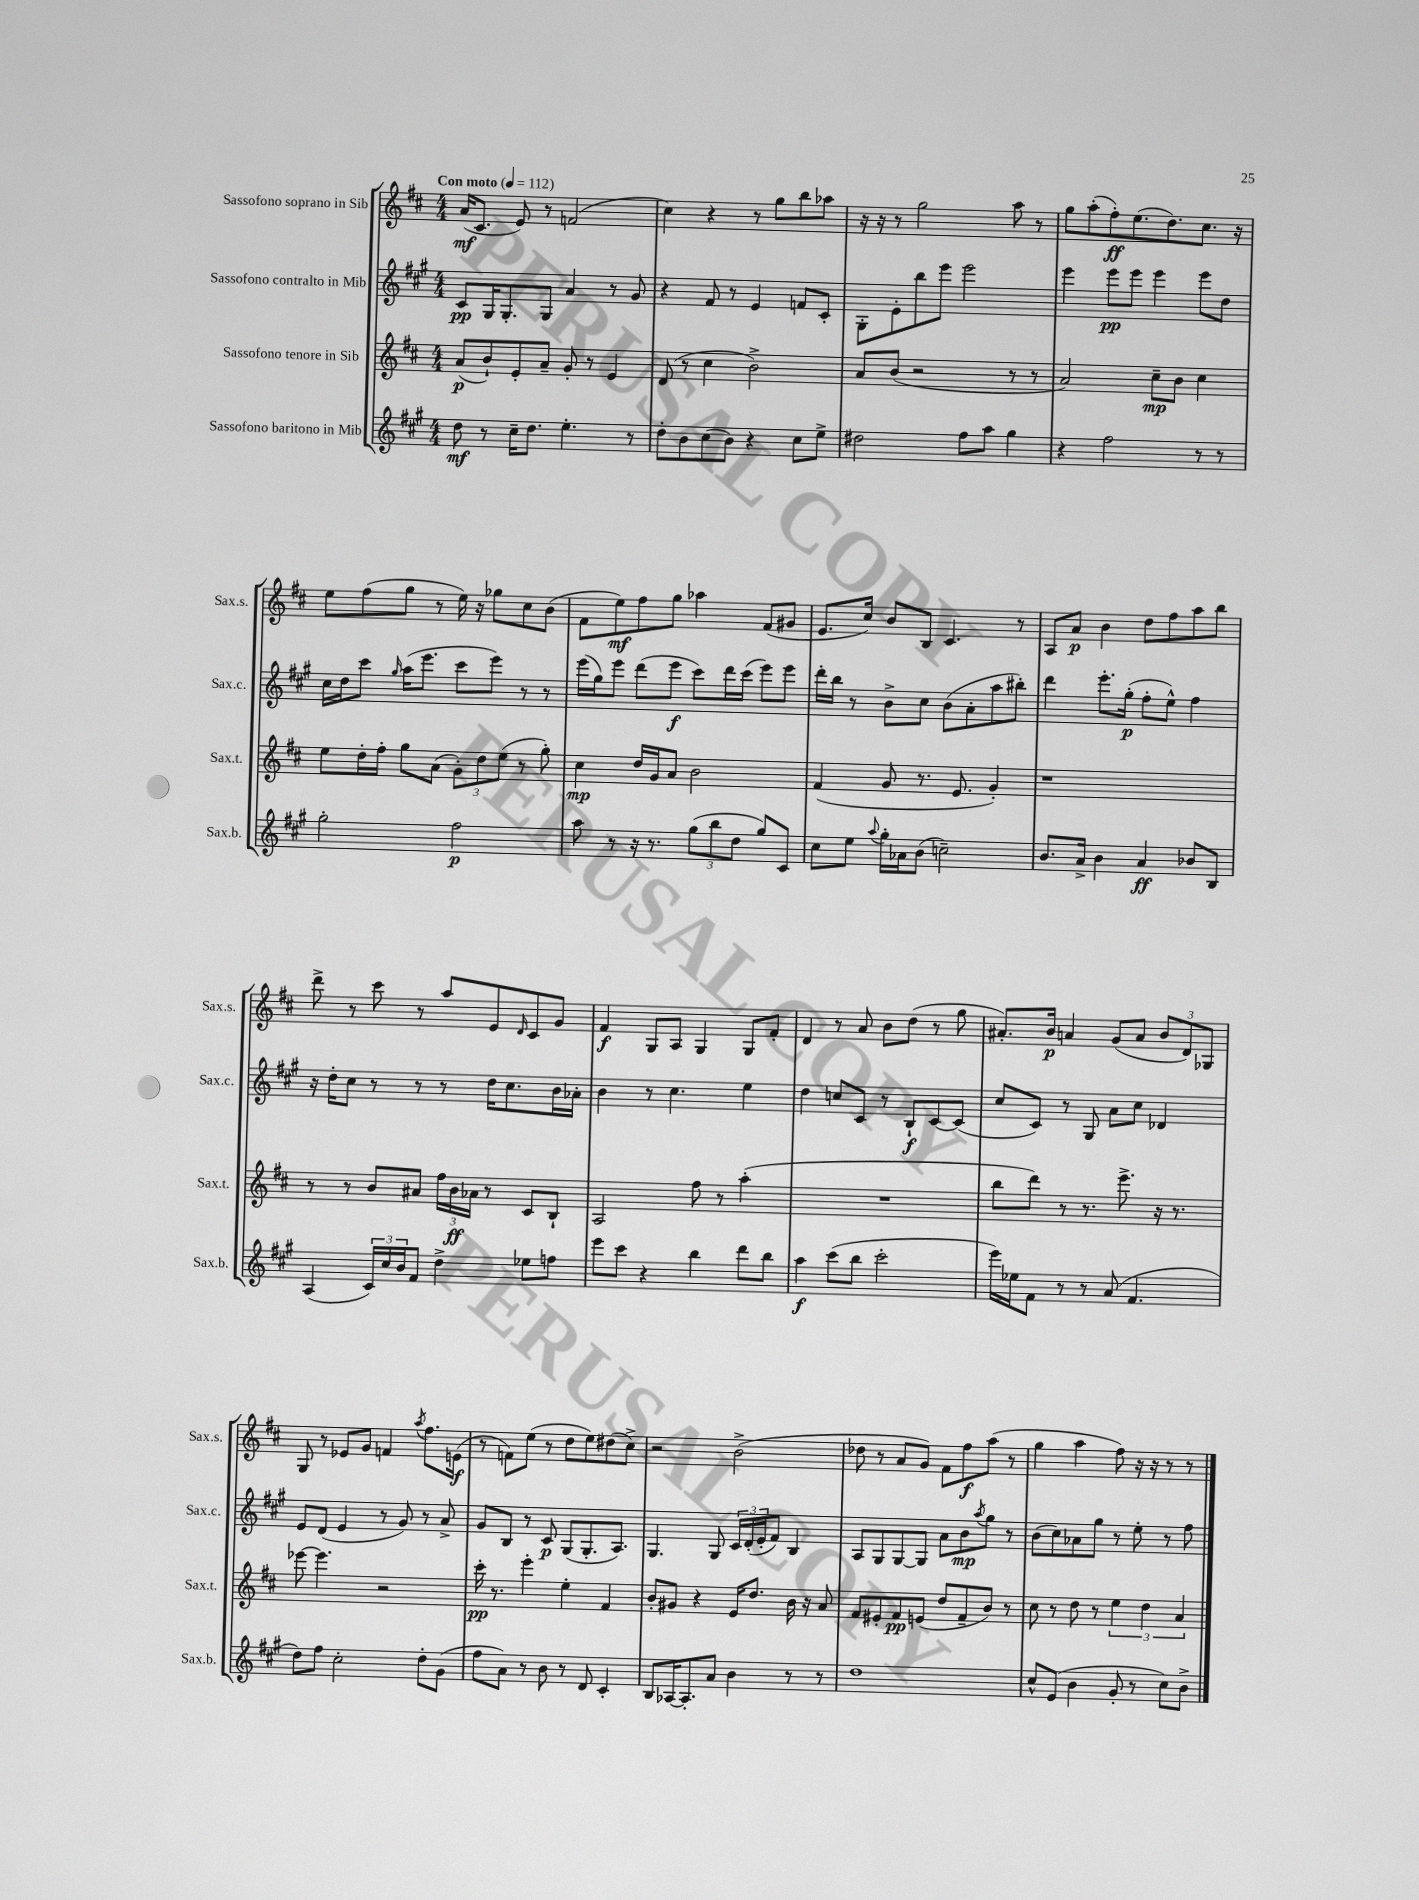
<<
\new StaffGroup <<
\new Staff = "s0" \with { instrumentName = "Sassofono soprano in Sib" shortInstrumentName = "Sax.s." } {
    \clef treble \key d \major \numericTimeSignature \time 4/4 \tempo "Con moto" 4 = 112
    a'16\mf( cis'8. e'8) r8 f'2( |
    cis''4) r4 r8 g''8 b''8 aes''8 |
    r16 r16 r8 g''2 a''8 r8 |
    g''8 a''8-.( fis''8-.\ff) e''8.( d''8.) cis''8. r16 |
    e''8 fis''8( g''8 r8 e''16) r16 ges''8 cis''8 b'8( |
    fis'8 e''8\mf) fis''8 g''8 aes''4 fis'8( gis'8 |
    e'8. cis''16) b'8 b8 cis'4. r8 |
    a8 a'8\p b'4 d''8 fis''8 a''8 b''8 |
    d'''8-> r8 cis'''8 r8 a''8 e'8 \grace { d'16 } cis'8 g'8 |
    fis'4\f g8 a8 g4 g8 fis'8-. |
    d'4 r8 a'8 b'8 d''8( r8 g''8 |
    ais'8.-.) b'16\p a'4 g'8( a'8 \tuplet 3/2 { b'8 d'8) ges8 } |
    g8 r8 ees'8 g'8 f'4 \acciaccatura { a''8 } fis''8. e'16\f( |
    r8 f'8) e''8( r8 d''8 e''8) dis''8( cis''8->) |
    r2 b'2->( |
    des''8 r8 a'8 g'8) fis'8 fis''8\f a''8( r8 |
    g''4 a''4 fis''8) r16 r16 r8 r8 \bar "|." |
}
\new Staff = "s1" \with { instrumentName = "Sassofono contralto in Mib" shortInstrumentName = "Sax.c." } {
    \clef treble \key a \major \numericTimeSignature \time 4/4
    cis'8\pp gis16 gis8.-. gis8 a'4 r8 gis'8 |
    r4 fis'8 r8 e'4 f'8 cis'8-. |
    gis8-. e'8-. b''8 e'''8 e'''2 |
    e'''4 e'''8\pp e'''8 e'''4 e'''8 d''8 |
    cis''16 d''16 cis'''8 \grace { gis''16 } a''16( e'''8. cis'''8 e'''8) r8 r8 |
    e'''16( gis''16) e'''8 d'''8( e'''8\f cis'''8) d'''16 cis'''16( e'''8) e'''8 |
    d'''16-. b''16 r8 b'8-> cis''8 b'8( a'8-. a''8 bis''8-.) |
    d'''4 e'''8.-. gis''16-.\p( fis''8-. e''8-^) fis''4 |
    r16 d''16-. cis''8 r8 r8 r8 d''16 cis''8. b'16 aes'16-. |
    b'4 r8 cis''4. e''4 |
    d''4 c''8 cis'8 r8 b8-!\f cis'8~ cis'8( |
    cis''8 cis'8) r8 gis8 a'8 cis''8 des'4 |
    e'8 d'8( e'4 r8 gis'8) r8 a'8-> |
    gis'8 b8 r8 cis'8\p gis8( gis8.-. a8.) |
    gis4. gis8 \tuplet 3/2 { cis'16 d'16-.( e'16-. } fis'8) b4 |
    a8 gis8 gis8~ gis8 a'8 b'8\mp \acciaccatura { a''8 } gis''8 r8 |
    b'8( cis''8) aes'8 gis''8 r8 e''8-. r8 fis''8 \bar "|." |
}
\new Staff = "s2" \with { instrumentName = "Sassofono tenore in Sib" shortInstrumentName = "Sax.t." } {
    \clef treble \key d \major \numericTimeSignature \time 4/4
    a'8\p( b'8-!) e'8-. a'8-- g'8-. r8 e'4 |
    d'8( r8 cis''4 b'2->) |
    a'8 b'8( r2 r8 r8 |
    a'2) cis''8--\mp b'8 cis''4 |
    e''8 d''16-. fis''16-. g''8 a'8( \tuplet 3/2 { g'8-.) d''8 e''8( } r8 g''8-.) |
    cis''4\mp d''16 g'16 a'8 b'2 |
    fis'4( g'8 r8. e'8. g'4-.) |
    r1 |
    r8 r8 b'8 ais'8 \tuplet 3/2 { fis''16 b'16\ff aes'16 } r8 cis'8 b8-! |
    a2 fis''8 r8 a''4-.( |
    R1 |
    b''8 d'''8) r8 r8. e'''8.-> r16 r8. |
    ees'''8~ ees'''4. r2 |
    cis'''16-.\pp r8. e'''4-. e''4-. fis'4 |
    b'8-. gis'8 r4 e'16 d''8. b'16 r16 a'8 |
    fis'8 eis'8-. fis'8\pp e'8( d''8 fis'8-- b'8) r8 |
    cis''8 r8 d''8 r8 \tuplet 3/2 { e''4 d''4 a'4 } \bar "|." |
}
\new Staff = "s3" \with { instrumentName = "Sassofono baritono in Mib" shortInstrumentName = "Sax.b." } {
    \clef treble \key a \major \numericTimeSignature \time 4/4
    d''8\mf r8 cis''16-- d''8. e''4.-. r8 |
    d''8-. b'8 cis''8( b'8) r4 cis''8 e''8-> |
    dis''2 fis''8 a''8 gis''4 |
    r4 fis''2 r8 r8 |
    gis''2-. fis''2\p |
    a''8 r8 r16 r8. \tuplet 3/2 { gis''8( b''8 d''8 } gis''8) cis'8 |
    cis''8 e''8 \appoggiatura { a''8 } gis''16-. aes'16 b'8( c''2--) |
    b'8. a'16-> b'4 a'4\ff bes'8 b8 |
    a4( \tuplet 3/2 { cis'16) cis''16 b'16 } fis'8 d''4-> ees''8 f''8 |
    e'''8 cis'''8 r4 b''4 d'''8 b''8 |
    a''4\f cis'''8( b''8 cis'''2-. |
    e'''16) ees''16 fis'8 r8 r8 a'8( fis'4. |
    d''8) fis''8 cis''2-. d''8-. gis'8( |
    fis''8 a'8) r8 b'8 r8 d'8 cis'4-. |
    b8 aes16~ aes8.-. a'8 b'4 r8 r8 |
    d''1 |
    cis''8-^ e'8( b'4 gis'8-. r8 cis''8) b'8-> \bar "|." |
}
>>
>>
\layout { \context { \Score \remove "Bar_number_engraver" } }
